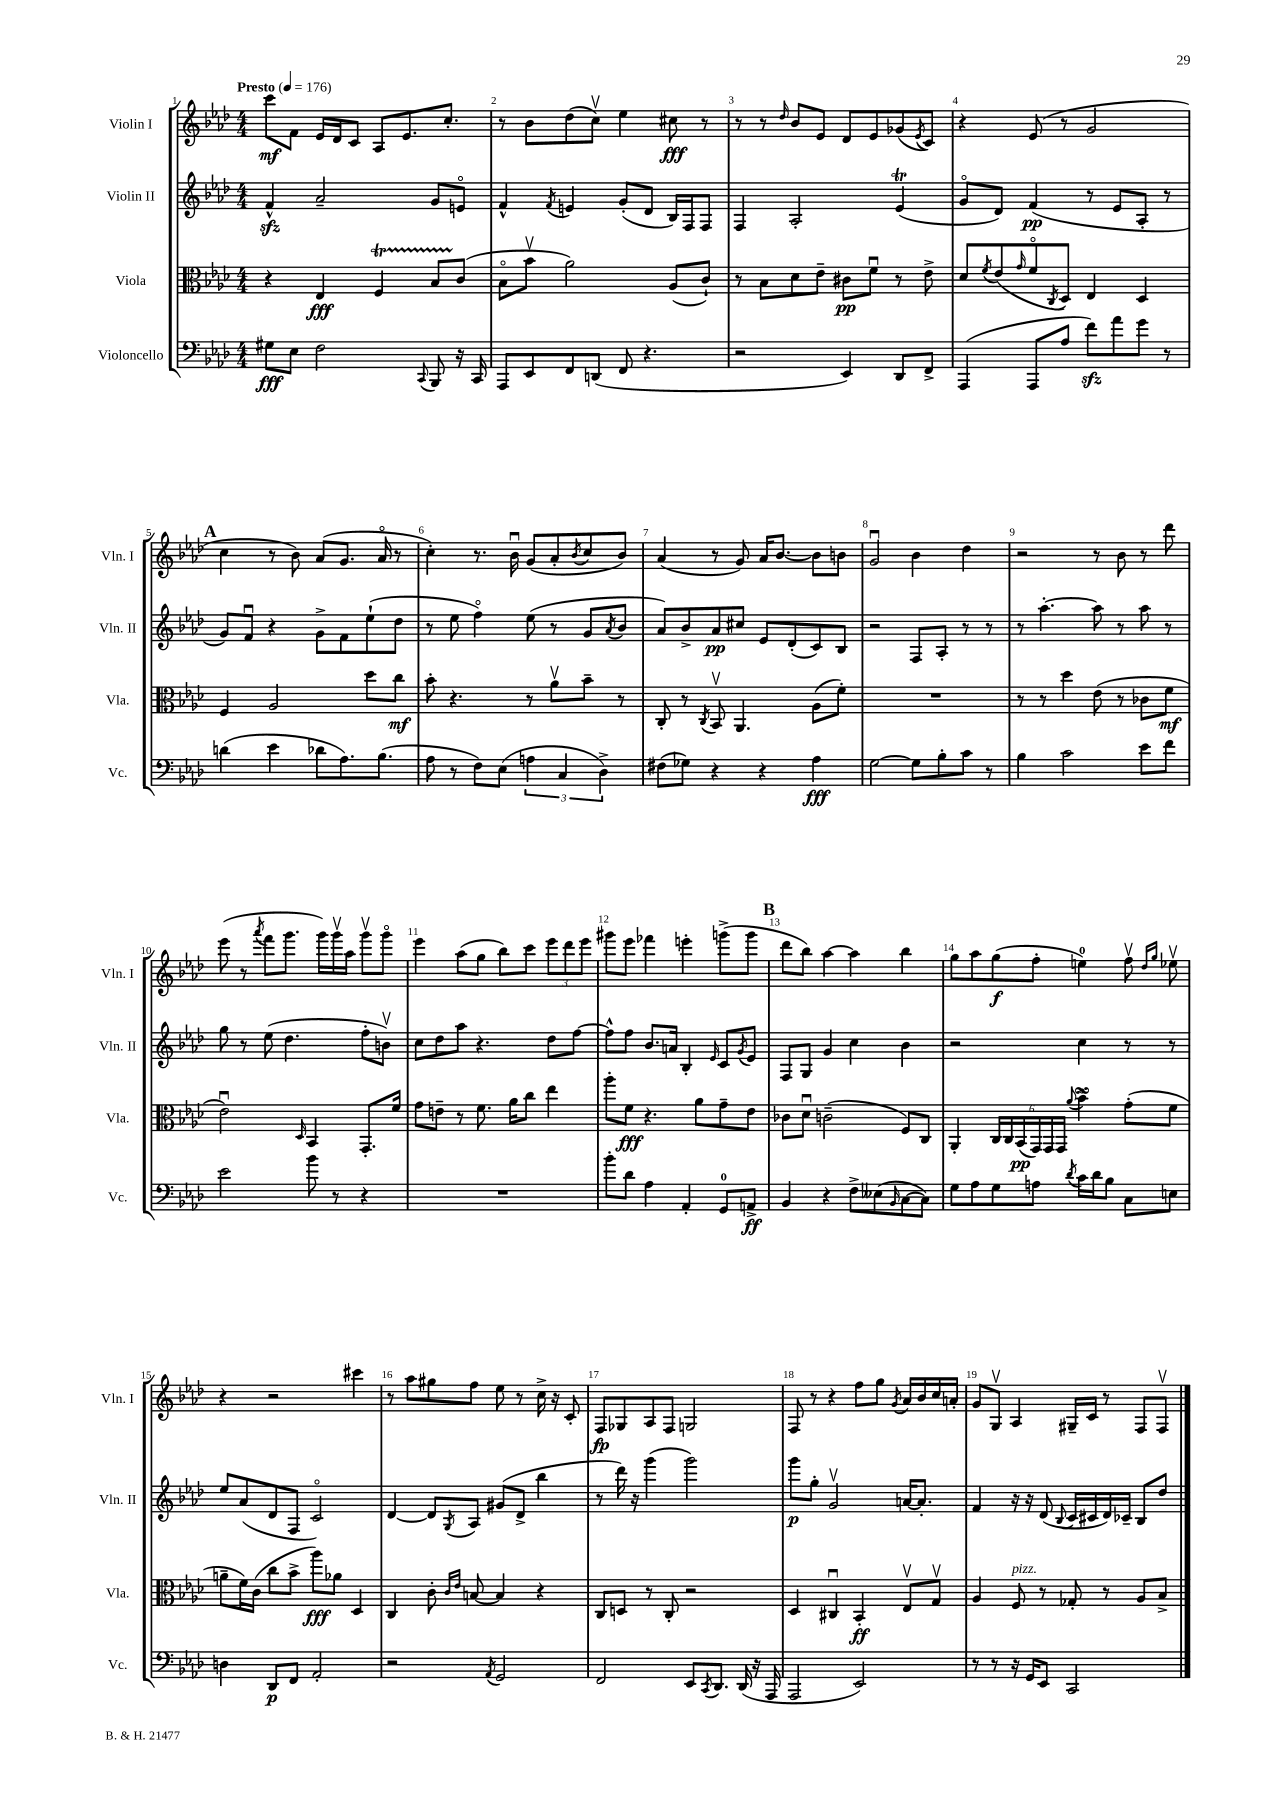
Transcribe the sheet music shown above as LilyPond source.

<<
\new StaffGroup <<
\new Staff = "s0" \with { instrumentName = "Violin I" shortInstrumentName = "Vln. I" } {
    \clef treble \key aes \major \numericTimeSignature \time 4/4 \tempo "Presto" 4 = 176
    c'''8\mf f'8 ees'16 des'16 c'8 aes8 ees'8. c''8.-. |
    r8 bes'8 des''8( c''8\upbow) ees''4 cis''8\fff r8 |
    r8 r8 \grace { des''16 } bes'8 ees'8 des'8 ees'8 ges'8( \acciaccatura { ees'8 } c'8) |
    r4 ees'8( r8 g'2 |
    \mark \markup { \bold "A" } c''4 r8 bes'8) aes'8( g'8. aes'16\flageolet r8 |
    c''4-.) r8. bes'16\downbow g'8( aes'8-. \acciaccatura { bes'8 } c''8 bes'8) |
    aes'4( r8 g'8) aes'16 bes'8.~ bes'8 b'8 |
    g'2\downbow bes'4 des''4 |
    r2 r8 bes'8 r8 des'''8 |
    ees'''8( r8 \acciaccatura { aes'''8 } f'''8 g'''8. g'''16) g'''16\upbow aes''16 g'''8\upbow g'''8\flageolet |
    ees'''4 aes''8( g''8 bes''8) c'''8 \tuplet 3/2 { ees'''8 des'''8 ees'''8 } |
    gis'''8 ees'''8 fes'''4 e'''4-. g'''8->( g'''8 |
    \mark \markup { \bold "B" } des'''8 bes''8) aes''4~ aes''4 bes''4 |
    g''8 aes''8 g''8\f( f''8-. e''4-0) f''8\upbow \grace { des''16 g''16 } ees''8\upbow |
    r4 r2 cis'''4 |
    r8 aes''8 gis''8 f''8 ees''8 r8 c''16-> r16 c'8-. |
    f8\fp ges8 aes8 f8 g2 |
    f8 r8 r4 f''8 g''8 \acciaccatura { g'8 } aes'16 bes'16 c''16 a'16-. |
    g'8 g8\upbow aes4 gis16-- c'16 r8 f8 f8\upbow \bar "|." |
}
\new Staff = "s1" \with { instrumentName = "Violin II" shortInstrumentName = "Vln. II" } {
    \clef treble \key aes \major \numericTimeSignature \time 4/4
    f'4-^\sfz aes'2-- g'8 e'8\flageolet |
    f'4-^ \acciaccatura { f'8 } e'4 g'8-.( des'8 bes16) f16 f8 |
    f4 aes2-. ees'4\trill( |
    g'8\flageolet des'8) f'4\pp( r8 ees'8 aes8-. r8 |
    \mark \markup { \bold "A" } g'8) f'8\downbow r4 g'8-> f'8 ees''8-!( des''8 |
    r8 ees''8 f''4\flageolet) ees''8( r8 g'8 \acciaccatura { aes'8 } bes'8 |
    aes'8) bes'8-> aes'8\pp cis''8 ees'8 des'8-.( c'8) bes8 |
    r2 f8 aes8-. r8 r8 |
    r8 aes''4.~-. aes''8 r8 aes''8 r8 |
    g''8 r8 ees''8( des''4. f''8-. b'8\upbow) |
    c''8 des''8 aes''8 r4. des''8 f''8~ |
    f''8-^ f''8 bes'8. a'16 bes4-. \grace { ees'16 } c'8 \acciaccatura { g'8 } ees'8 |
    \mark \markup { \bold "B" } f8 g8 g'4 c''4 bes'4 |
    r2 c''4 r8 r8 |
    ees''8 aes'8( des'8 f8 c'2\flageolet) |
    des'4~ des'8 \acciaccatura { g8 } aes8 gis'8( des'8-> bes''4 |
    r8 des'''16) r16 g'''4( g'''2) |
    g'''8\p g''8-. g'2\upbow a'16~ a'8.-. |
    f'4 r16 r16 des'8( \appoggiatura { bes8 } c'16 cis'16 des'16) ces'16-- bes8 des''8 \bar "|." |
}
\new Staff = "s2" \with { instrumentName = "Viola" shortInstrumentName = "Vla." } {
    \clef alto \key aes \major \numericTimeSignature \time 4/4
    r4 ees4\fff f4\startTrillSpan bes8 c'8\stopTrillSpan( |
    bes8\flageolet bes'8\upbow aes'2) aes8( c'8-!) |
    r8 bes8 des'8 ees'8-- cis'8\pp f'8\downbow r8 ees'8-> |
    des'8 \acciaccatura { f'8 } ees'8( \grace { g'16 } f'8\flageolet \acciaccatura { c8 } des8) ees4 des4 |
    \mark \markup { \bold "A" } f4 aes2 des''8 c''8\mf |
    bes'8-. r4. r8 aes'8\upbow bes'8-- r8 |
    c8-. r8 \acciaccatura { c8 } bes,8\upbow aes,4. aes8( f'8-.) |
    R1 |
    r8 r8 des''4 ees'8( r8 ces'8 f'8\mf |
    ees'2\downbow) \grace { des16 } bes,4 g,8.-. f'16 |
    g'8 e'8-- r8 f'8. aes'16 c''8 ees''4 |
    aes''8-. f'8\fff r4. aes'8 g'8-- ees'8 |
    \mark \markup { \bold "B" } ces'8 des'8\downbow c'2--( f8) c8 |
    aes,4-. \tuplet 6/4 { c16 c16 bes,16\pp( g,16) g,16 g,16 } \appoggiatura { aes'8 } bes'4\flageolet\turn g'8-.( f'8 |
    a'8-- f'16) c'16( c''8 bes'8-> aes''8\fff) aes'8 des4 |
    c4 c'8-. \grace { c'16 ees'16 } b8~ b4 r4 |
    c8 d8 r8 c8-. r2 |
    des4 cis4\downbow bes,4-.\ff ees8\upbow g8\upbow |
    aes4 f8^\markup { \italic "pizz." } r8 ges8-. r8 aes8 bes8-> \bar "|." |
}
\new Staff = "s3" \with { instrumentName = "Violoncello" shortInstrumentName = "Vc." } {
    \clef bass \key aes \major \numericTimeSignature \time 4/4
    gis8\fff ees8 f2 \appoggiatura { c,8 } bes,,8 r16 c,16 |
    aes,,8 ees,8 f,8 d,8( f,8 r4. |
    r2 ees,4) des,8 f,8-> |
    aes,,4( aes,,8 aes8 f'8\sfz) aes'8 g'8 r8 |
    \mark \markup { \bold "A" } d'4( ees'4 des'8 aes8.) bes8.( |
    aes8 r8 f8) ees8( \tuplet 3/2 { a4 c4 des4->) } |
    fis8( ges8) r4 r4 aes4\fff |
    g2~ g8 bes8-. c'8 r8 |
    bes4 c'2 ees'8 f'8 |
    ees'2 bes'8 r8 r4 |
    R1 |
    bes'8-. des'8 aes4 aes,4-. g,8-0 a,8->\ff |
    \mark \markup { \bold "B" } bes,4 r4 f8-> eeses8( \grace { bes,16 } c8~ c8) |
    g8 aes8 g8 a8 \acciaccatura { des'8 } c'16 des'16 bes8 c8 e8 |
    d4 des,8\p f,8 aes,2-. |
    r2 \acciaccatura { aes,8 } g,2 |
    f,2 ees,8 \acciaccatura { c,8 } des,8. des,16( r16 aes,,16 |
    aes,,2 ees,2) |
    r8 r8 r16 g,16 ees,8 c,2 \bar "|." |
}
>>
>>
\layout { \context { \Score \override BarNumber.break-visibility = ##(#f #t #t) barNumberVisibility = #all-bar-numbers-visible } }
